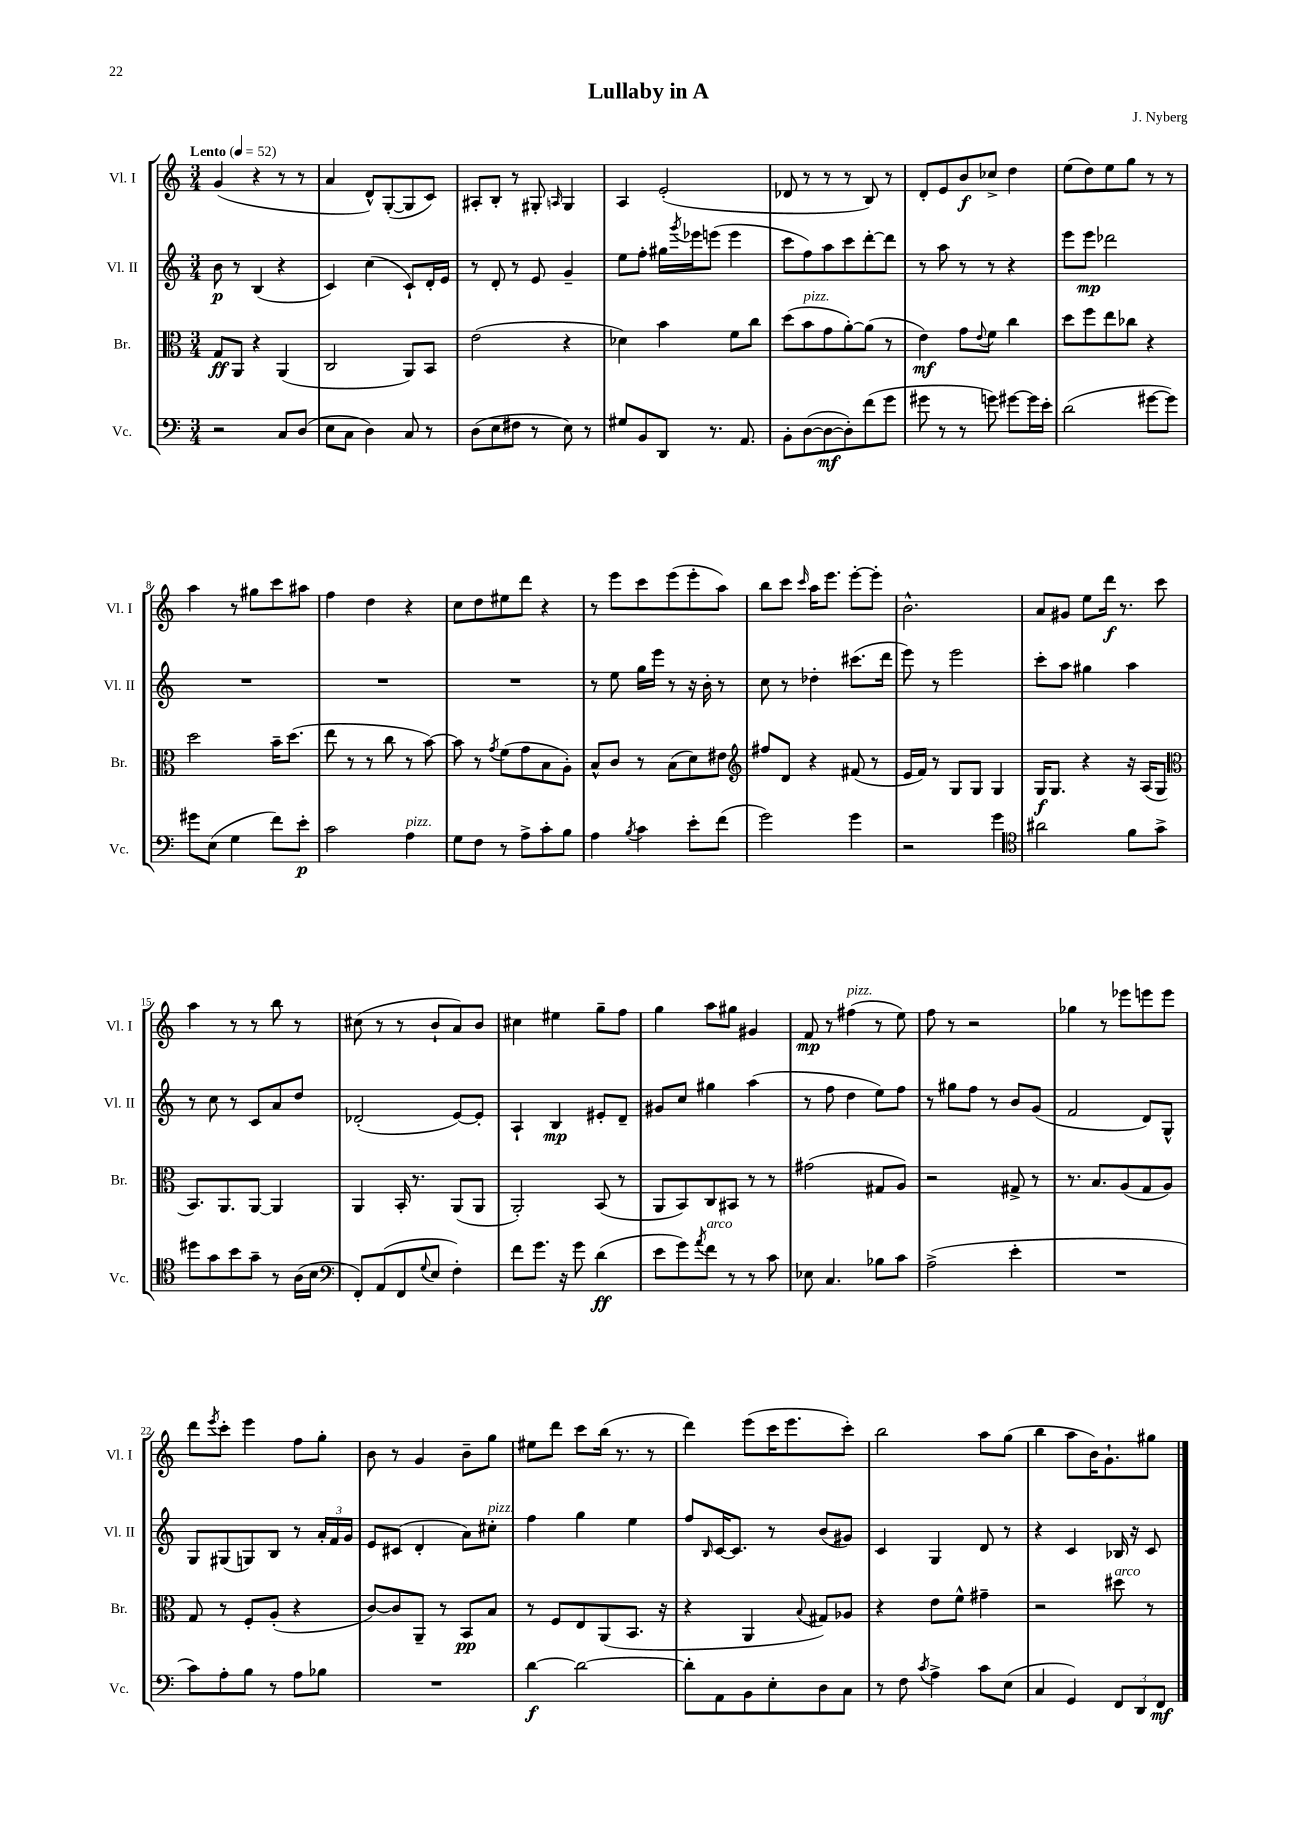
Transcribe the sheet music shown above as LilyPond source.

\header { title = "Lullaby in A" composer = "J. Nyberg" }
<<
\new StaffGroup <<
\new Staff = "s0" \with { instrumentName = "Vl. I" shortInstrumentName = "Vl. I" } {
    \clef treble \key c \major \numericTimeSignature \time 3/4 \tempo "Lento" 4 = 52
    g'4( r4 r8 r8 |
    a'4 d'8-^) g8~-.( g8 c'8) |
    ais8-. b8-. r8 gis8-. \grace { a16 } gis4 |
    a4 e'2-.( |
    des'8 r8 r8 r8 b8) r8 |
    d'8-. e'8 b'8\f ces''8-> d''4 |
    e''8( d''8) e''8 g''8 r8 r8 |
    a''4 r8 gis''8 c'''8 ais''8 |
    f''4 d''4 r4 |
    c''8 d''8 eis''8 d'''8 r4 |
    r8 e'''8 c'''8 e'''8( e'''8-. a''8) |
    b''8 c'''8 \grace { c'''16 } a''16 e'''8. e'''8~-. e'''8-. |
    b'2.-^ |
    a'8 gis'8 e''8 d'''16\f r8. c'''8 |
    a''4 r8 r8 b''8 r8 |
    cis''8( r8 r8 b'8-! a'8) b'8 |
    cis''4 eis''4 g''8-- f''8 |
    g''4 a''8 gis''8 gis'4 |
    f'8\mp r8 fis''4^\markup { \italic "pizz." }( r8 e''8) |
    f''8 r8 r2 |
    ges''4 r8 ees'''8 e'''8 e'''8 |
    d'''8 \acciaccatura { e'''8 } c'''8-. e'''4 f''8 g''8-. |
    b'8 r8 g'4 b'8-- g''8 |
    eis''8 d'''8 c'''8 b''16( r8. r8 |
    d'''4) e'''8( c'''16 e'''8. c'''8-.) |
    b''2 a''8 g''8( |
    b''4 a''8 b'16) g'8.-! gis''8 \bar "|." |
}
\new Staff = "s1" \with { instrumentName = "Vl. II" shortInstrumentName = "Vl. II" } {
    \clef treble \key c \major \numericTimeSignature \time 3/4
    b'8\p r8 b4( r4 |
    c'4) c''4( c'8-!) d'16-. e'16 |
    r8 d'8-. r8 e'8 g'4-- |
    e''8 f''8-. gis''16 \acciaccatura { g'''8 } ees'''16 e'''8( e'''4 |
    c'''8 f''8) a''8 c'''8 d'''8~-. d'''8 |
    r8 a''8 r8 r8 r4 |
    e'''8 e'''8\mp des'''2 |
    R2. |
    R2. |
    R2. |
    r8 e''8 g''16 e'''16 r8 r16 b'16-. r8 |
    c''8 r8 des''4-. cis'''8.( d'''16 |
    e'''8) r8 e'''2 |
    c'''8-. a''8 gis''4 a''4 |
    r8 c''8 r8 c'8 a'8 d''8 |
    des'2-.( e'8~) e'8-. |
    a4-! b4\mp eis'8-. d'8-- |
    gis'8 c''8 gis''4 a''4( |
    r8 f''8 d''4 e''8) f''8 |
    r8 gis''8 f''8 r8 b'8 g'8( |
    f'2 d'8) g8-^ |
    g8 gis8( g8) b8 r8 \tuplet 3/2 { a'16-. f'16 g'16 } |
    e'8 cis'8( d'4-. a'8) cis''8-.^\markup { \italic "pizz." } |
    f''4 g''4 e''4 |
    f''8 \grace { b16 } c'16~ c'8. r8 b'8( gis'8) |
    c'4 g4 d'8 r8 |
    r4 c'4 bes16 r16 c'8 \bar "|." |
}
\new Staff = "s2" \with { instrumentName = "Br." shortInstrumentName = "Br." } {
    \clef alto \key c \major \numericTimeSignature \time 3/4
    g8\ff a,8 r4 a,4( |
    c2 a,8) b,8 |
    e'2( r4 |
    des'4) b'4 f'8 c''8 |
    d''8( b'8^\markup { \italic "pizz." } g'8 a'8~-.) a'8( r8 |
    e'4\mf) g'8 \appoggiatura { e'8 } f'8 c''4 |
    d''8 f''8 e''8 ces''8 r4 |
    d''2 b'16-- d''8.( |
    e''8 r8 r8 c''8 r8 b'8~) |
    b'8 r8 \acciaccatura { g'8 } f'8( g'8 b8 a8-.) |
    b8-^ c'8 r8 b8( d'8) eis'8 |
    \clef treble fis''8 d'8 r4 fis'8( r8 |
    e'16 f'16) r8 g8 g8 g4 |
    g16\f g8. r4 r16 a16( g8 |
    \clef alto b,8.) a,8. a,8~ a,4 |
    a,4 b,16-. r8. a,8( a,8 |
    a,2-.) b,8( r8 |
    a,8 b,8) c8 bis,8 r8 r8 |
    gis'2( gis8 a8) |
    r2 gis8-> r8 |
    r8. b8. a8( g8 a8) |
    g8 r8 f8-. a8-.( r4 |
    c'8~) c'8 a,8-- r8 b,8\pp b8 |
    r8 f8 e8 a,8( b,8. r16 |
    r4 a,4 \appoggiatura { b8 } gis8) aes8 |
    r4 e'8 f'8-^ gis'4-- |
    r2 dis''8^\markup { \italic "arco" } r8 \bar "|." |
}
\new Staff = "s3" \with { instrumentName = "Vc." shortInstrumentName = "Vc." } {
    \clef bass \key c \major \numericTimeSignature \time 3/4
    r2 c8 d8( |
    e8 c8 d4) c8 r8 |
    d8( e8 fis8 r8 e8) r8 |
    gis8 b,8 d,8 r8. a,8. |
    b,8-. d8~( d8~\mf d8-.) f'8( g'8 |
    gis'8 r8 r8 g'8) gis'8~ gis'16 e'16-. |
    d'2( gis'8~ gis'8) |
    gis'8 e8( g4 f'8) e'8-.\p |
    c'2 a4^\markup { \italic "pizz." } |
    g8 f8 r8 a8-> c'8-. b8 |
    a4 \acciaccatura { b8 } c'4 e'8-. f'8( |
    g'2) g'4 |
    r2 g'4 |
    \clef tenor ais'2 f'8 g'8-> |
    dis''8 g'8 b'8 g'8-- r8 a16( b16 |
    \clef bass f,8-.) a,8( f,8 \appoggiatura { g8 } e8 f4-.) |
    f'8 g'8. r16 g'8 d'4\ff( |
    e'8 g'8) \acciaccatura { a'8 } f'8^\markup { \italic "arco" } r8 r8 c'8 |
    ees8 c4. bes8 c'8 |
    a2->( e'4-. |
    R2. |
    c'8) a8-. b8 r8 a8 bes8 |
    R2. |
    d'4~\f d'2~ |
    d'8-. a,8 b,8 e8-. d8 c8 |
    r8 f8 \acciaccatura { c'8 } a4-> c'8 e8( |
    c4 g,4) \tuplet 3/2 { f,8 d,8 f,8\mf } \bar "|." |
}
>>
>>
